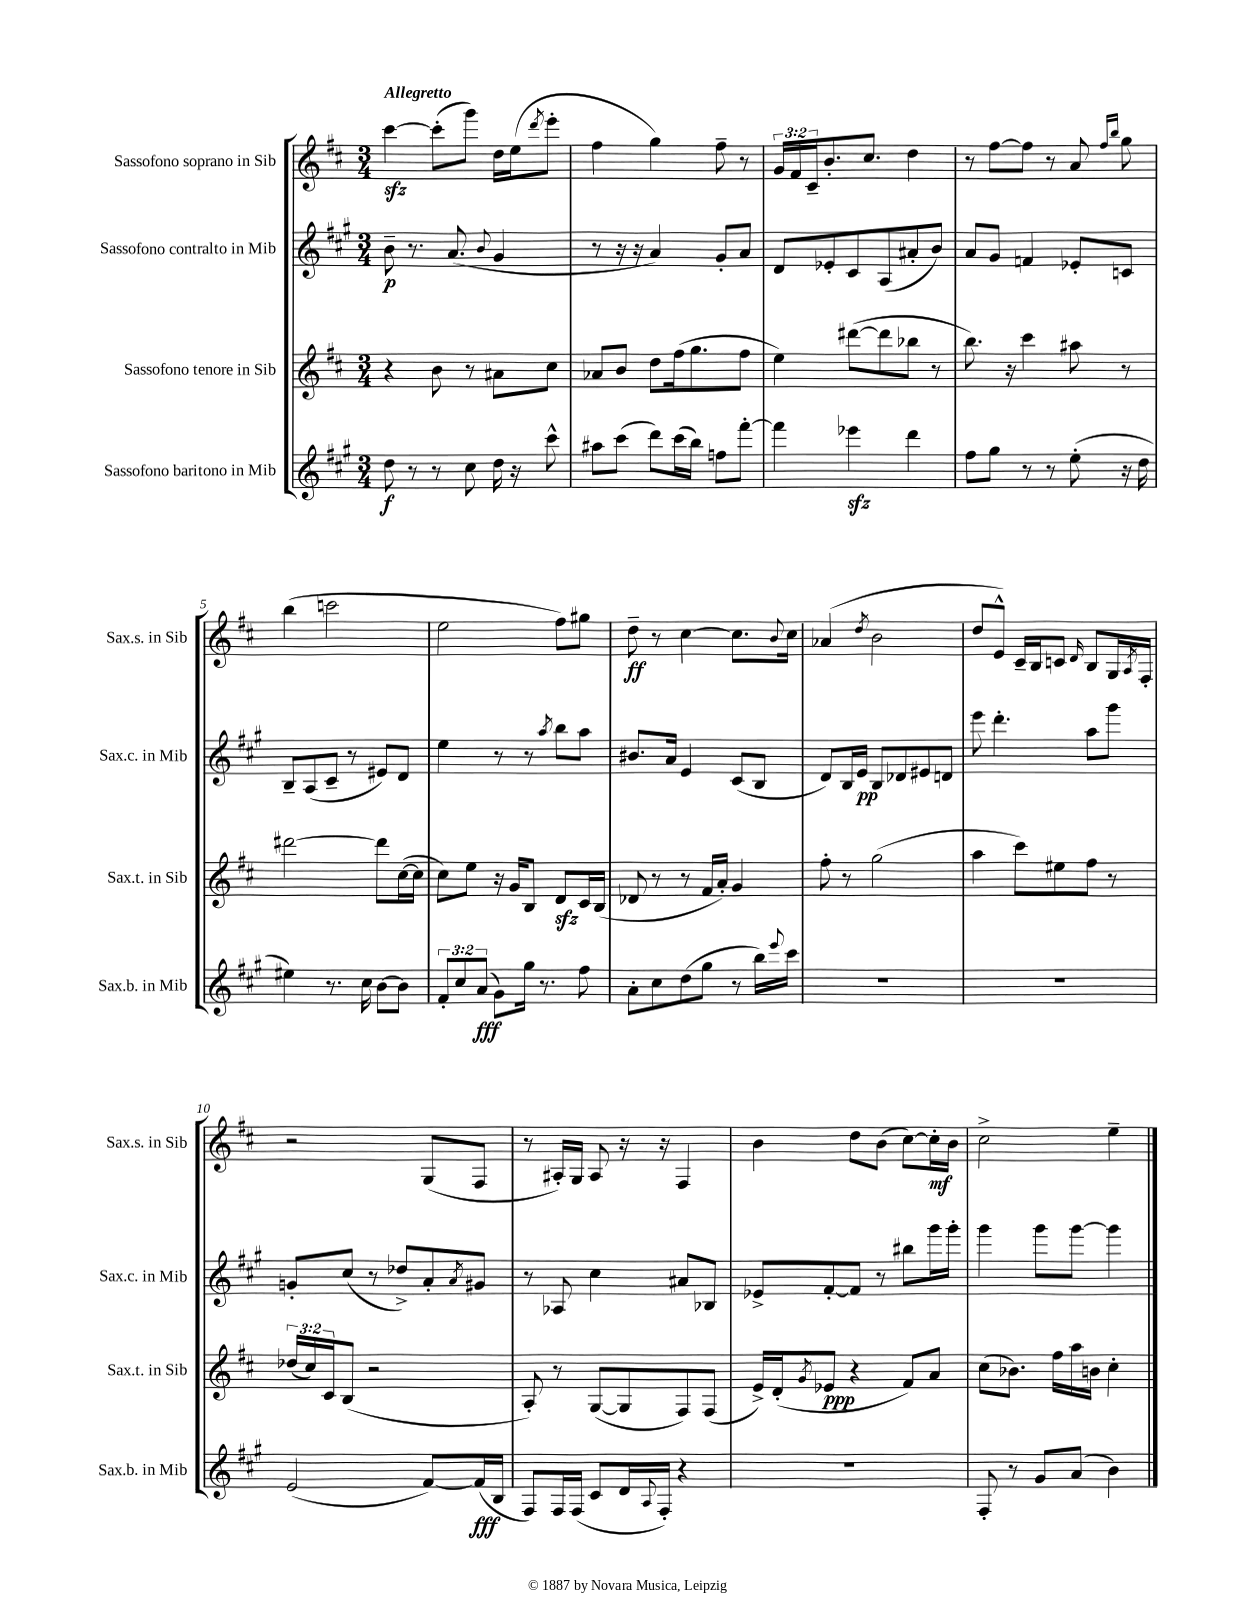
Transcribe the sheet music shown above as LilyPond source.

<<
\new StaffGroup <<
\new Staff = "s0" \with { instrumentName = "Sassofono soprano in Sib" shortInstrumentName = "Sax.s. in Sib" } {
    \clef treble \key d \major \numericTimeSignature \time 3/4 \override Staff.TupletNumber.text = #tuplet-number::calc-fraction-text \tempo "Allegretto"
    cis'''4~\sfz cis'''8-.( g'''8) d''16 e''16( \acciaccatura { d'''8 } e'''8-. |
    fis''4 g''4) fis''8-- r8 |
    \tuplet 3/2 { g'16 fis'16 cis'16-- } b'8.-. cis''8. d''4 |
    r8 fis''8~ fis''8 r8 a'8 \grace { fis''16 b''16 } g''8 |
    b''4( c'''2 |
    e''2 fis''8) gis''8 |
    d''8--\ff r8 cis''4~ cis''8. \appoggiatura { b'8 } cis''16 |
    aes'4( \acciaccatura { d''8 } b'2 |
    d''8 e'8-^) cis'16-- b16 c'8 \grace { d'16 } b8 g16 \acciaccatura { a8 } fis16-. |
    r2 g8( fis8 |
    r8 ais16-.) g16 ais8 r16 r16 fis4 |
    b'4 d''8 b'8( cis''8~) cis''16-.\mf b'16 |
    cis''2-> e''4-- \bar "|." |
}
\new Staff = "s1" \with { instrumentName = "Sassofono contralto in Mib" shortInstrumentName = "Sax.c. in Mib" } {
    \clef treble \key a \major \numericTimeSignature \time 3/4
    b'8--\p r8. a'8.( \appoggiatura { b'8 } gis'4 |
    r8 r16 r16 a'4) gis'8-. a'8 |
    d'8 ees'8-. cis'8 a8( ais'8-. b'8) |
    a'8 gis'8 f'4 ees'8-. c'8 |
    b8-- a8( cis'8-- r8 eis'8) d'8 |
    e''4 r8 r8 \acciaccatura { a''8 } b''8 a''8 |
    bis'8. a'16 e'4 cis'8( b8 |
    d'8) b16 e'16\pp b8 des'8 eis'8 d'8 |
    e'''8 d'''4.-. a''8 gis'''8 |
    g'8-. cis''8( r8 des''8->) a'8-. \acciaccatura { a'8 } gis'8 |
    r8 aes8 cis''4 ais'8 bes8 |
    ees'8-> fis'8~-. fis'8 r8 bis''8 gis'''16 gis'''16-. |
    gis'''4 gis'''8 gis'''8~ gis'''4 \bar "|." |
}
\new Staff = "s2" \with { instrumentName = "Sassofono tenore in Sib" shortInstrumentName = "Sax.t. in Sib" } {
    \clef treble \key d \major \numericTimeSignature \time 3/4 \override Staff.TupletNumber.text = #tuplet-number::calc-fraction-text
    r4 b'8 r8 ais'8 cis''8 |
    aes'8 b'8 d''8 fis''16( g''8. fis''8 |
    e''4) dis'''8~( dis'''8 bes''8 r8 |
    b''8.) r16 cis'''4 ais''8 r8 |
    dis'''2~ dis'''8 cis''16~( cis''16 |
    cis''8) e''8 r16 g'16 b8 d'8\sfz cis'16 b16( |
    des'8 r8 r8 fis'16 a'16-.) g'4 |
    fis''8-. r8 g''2( |
    a''4 cis'''8) eis''8 fis''8 r8 |
    \tuplet 3/2 { des''16( cis''16) cis'16 } b8( r2 |
    a8-.) r8 g8~( g8 fis8) fis8( |
    e'16->) d'16-.( \acciaccatura { g'8 } ees'8\ppp r4 fis'8) a'8 |
    cis''8( bes'8.) fis''16 a''16 b'16 cis''4-. \bar "|." |
}
\new Staff = "s3" \with { instrumentName = "Sassofono baritono in Mib" shortInstrumentName = "Sax.b. in Mib" } {
    \clef treble \key a \major \numericTimeSignature \time 3/4 \override Staff.TupletNumber.text = #tuplet-number::calc-fraction-text
    d''8\f r8 r8 cis''8 d''16 r16 cis'''8-^ |
    ais''8 cis'''8( d'''8) cis'''16( b''16) f''8 fis'''8~-. |
    fis'''4 ees'''4\sfz d'''4 |
    fis''8 gis''8 r8 r8 e''8-.( r16 d''16 |
    eis''4) r8. cis''16 b'8~ b'8 |
    \tuplet 3/2 { fis'8-. cis''8 a'8\fff( } gis'8) gis''16 r8. fis''8 |
    a'8-. cis''8 d''8( gis''8 r8 b''16) \appoggiatura { e'''8 } cis'''16 |
    R2. |
    R2. |
    e'2( fis'8~) fis'16\fff( b16 |
    fis8) fis16 fis16( cis'8 d'16 \appoggiatura { a8 } fis16-.) r4 |
    R2. |
    fis8-. r8 gis'8 a'8( b'4) \bar "|." |
}
>>
>>
